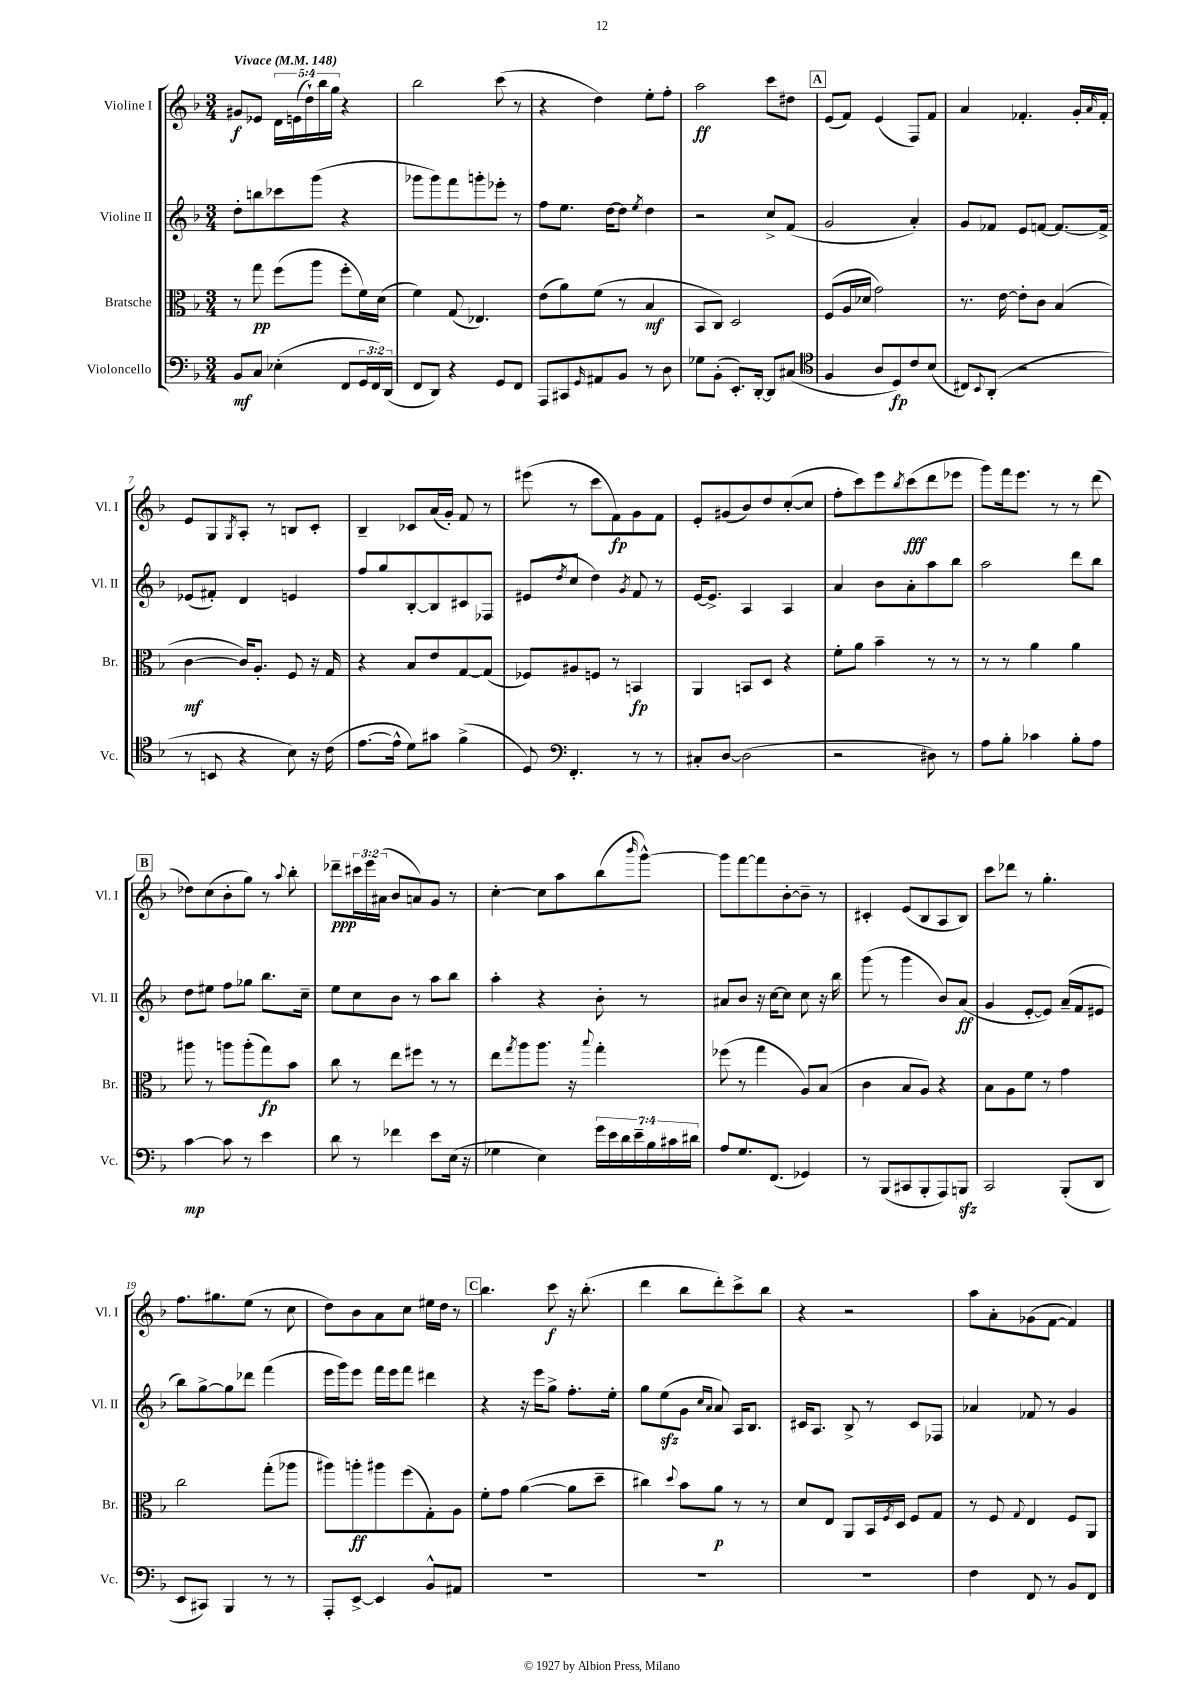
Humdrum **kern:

**kern	**dynam	**kern	**dynam	**kern	**dynam	**kern	**dynam
*part4	*part4	*part3	*part3	*part2	*part2	*part1	*part1
*staff4	*staff4	*staff3	*staff3	*staff2	*staff2	*staff1	*staff1
*I"Violoncello	*	*I"Bratsche	*	*I"Violine II	*	*I"Violine I	*
*I'Vc.	*	*I'Br.	*	*I'Vl. II	*	*I'Vl. I	*
*clefF4	*	*clefC3	*	*clefG2	*	*clefG2	*
*k[b-]	*	*k[b-]	*	*k[b-]	*	*k[b-]	*
*M3/4	*	*M3/4	*	*M3/4	*	*M3/4	*
*MM148	*	*MM148	*	*MM148	*	*MM148	*
=1	=1	=1	=1	=1	=1	=1	=1
!	!	!	!	!	!	!LO:TX:a:B:t=Vivace	!
8BB-/L	mf	8r	.	8dd'\L	.	8g#X/L	f
8C/J	.	8gg\	pp	8bbn\	.	8e-X/J	.
(4E-X'\	.	(8ff\L	.	8ccc-X\	.	20d\LL	.
.	.	.	.	.	.	(20en\	.
.	.	.	.	.	.	20dd`\)	.
.	.	8aa\J	.	(8ggg\J	.	.	.
.	.	.	.	.	.	20bb-\	.
.	.	.	.	.	.	20gg\JJ	.
8FF/L	.	8ff'\L	.	4r	.	4r	.
24GG/L	.	16f\L)	.	.	.	.	.
24FF/)	.	.	.	.	.	.	.
.	.	(16d\JJ	.	.	.	.	.
(24DD/JJ	.	.	.	.	.	.	.
=2	=2	=2	=2	=2	=2	=2	=2
8FF/L	.	4f\)	.	8ggg-X\L	.	2bb-\	.
8DD/J)	.	.	.	8ggg-\)	.	.	.
4r	.	(8G/	.	8fff\	.	.	.
.	.	4.E-X/)	.	8gggn'\	.	.	.
8GG/L	.	.	.	8eee-X'\J	.	(8ccc\	.
8FF/J	.	.	.	8r	.	8r	.
=3	=3	=3	=3	=3	=3	=3	=3
8AAA/L	.	(8e\L	.	8ff\L	.	4r	.
8CC#X/	.	8a\)	.	8.ee\J	.	.	.
16qqGG/	.	.	.	.	.	.	.
8AA#X/	.	(8f\J	.	.	.	4dd\)	.
.	.	.	.	[16dd\KL	.	.	.
8BB-/J	.	8r	.	8dd\J]	.	.	.
.	.	.	.	8qee/	.	.	.
8r	.	4B-/	mf	4dd\	.	8ee'\L	.
8D\	.	.	.	.	.	8ff'\J	.
=4	=4	=4	=4	=4	=4	=4	=4
8G-X\L	.	8BB-/L	.	2r	.	2aa\	ff
(8BB-'\J	.	8C/J)	.	.	.	.	.
8.EE'/L)	.	2D/	.	.	.	.	.
[16DD'/Jk	.	.	.	.	.	.	.
8DD/L]	.	.	.	8cc^/L	.	8ccc\L	.
(8C#X/J	.	.	.	(8f/J	.	8dd#X\J	.
!!LO:REH:place=s1:t=A
=5	=5	=5	=5	=5	=5	=5	=5
*clefC4	*	*	*	*	*	*	*
4F/	.	(8F/L	.	2g/	.	(8e/L	.
.	.	16A/L	.	.	.	8f/J)	.
.	.	16d-X/JJ	.	.	.	.	.
8A/L	.	2g\)	.	.	.	(4e/	.
8D/)	fp	.	.	.	.	.	.
8c/	.	.	.	4a'/)	.	8F/L)	.
(8B-/J	.	.	.	.	.	8f/J	.
=6	=6	=6	=6	=6	=6	=6	=6
8C#X/L)	.	8.r	.	8g/L	.	4a/	.
8qqBB-/	.	.	.	.	.	.	.
(8AA'/J	.	.	.	8f-X/J	.	.	.
.	.	[16e\	.	.	.	.	.
2r	.	8e'\L]	.	8e/L	.	4.f-X'/	.
.	.	8c\J	.	[8fn/J	.	.	.
.	.	(4B-/	.	8.f/L_	.	.	.
.	.	.	.	.	.	16g'/LL	.
.	.	.	.	.	.	16qqa/	.
.	.	.	.	16f^/Jk]	.	16f-'/JJ	.
!!LO:LB:g=z
=7	=7	=7	=7	=7	=7	=7	=7
8r	.	[4c\	mf	(8e-X/L	.	8e/L	.
8BBn/	.	.	.	8f#X'/J)	.	8G/	.
.	.	.	.	.	.	8qG/	.
4r	.	16c/KL])	.	4d/	.	8A'/J	.
.	.	8.A'/J	.	.	.	.	.
.	.	.	.	.	.	8r	.
8B-\)	.	8F/	.	4en/	.	8Bn/L	.
16r	.	16r	.	.	.	8c'/J	.
(16c\	.	16G/	.	.	.	.	.
=8	=8	=8	=8	=8	=8	=8	=8
[8.e\L	.	4r	.	8ff/L	.	4B-~/	.
.	.	.	.	8gg/	.	.	.
16e^^\Jk]	.	.	.	.	.	.	.
8d\L)	.	8B-/L	.	[8B-'/	.	8c-X/L	.
8g#X\J	.	8e/	.	8B-/]	.	(16a/L	.
.	.	.	.	.	.	16g'/JJ)	.
(4f^\	.	[8G/	.	8c#X/	.	8f/	.
.	.	(8G/J]	.	8F-X/J	.	8r	.
=9	=9	=9	=9	=9	=9	=9	=9
8D/)	.	8F-X/L)	.	(8e#X/L	.	(8eee#X\	.
*clefF4	*	*	*	*	*	*	*
.	.	.	.	8qdd/	.	.	.
4.FF'/	.	8A#X/	.	8cc/J	.	8r	.
.	.	8Fn/J	.	4dd\)	.	8ccc\L	.
.	.	8r	.	.	.	8f\)	fp
.	.	.	.	8qg/	.	.	.
8r	.	4BBn/	fp	8f/	.	8g\	.
8r	.	.	.	8r	.	8f\J	.
=10	=10	=10	=10	=10	=10	=10	=10
8C#X'/L	.	4AA/	.	[16e/KL	.	8e'/L	.
.	.	.	.	8.e^/J]	.	.	.
[8D/J	.	.	.	.	.	(8g#X/	.
(2D\]	.	8BBn/L	.	4A/	.	8b-/)	.
.	.	8D/J	.	.	.	8dd/	.
.	.	4r	.	4A/	.	([8cc'/	.
.	.	.	.	.	.	8cc/J]	.
=11	=11	=11	=11	=11	=11	=11	=11
2r	.	8f'\L	.	4a/	.	8ff'\L	.
.	.	8a\J	.	.	.	8ccc\)	.
.	.	4b-~\	.	8b-\L	.	8eee\	.
.	.	.	.	.	.	8qbb-/	.
.	.	.	.	8a'\	.	(8ccc\	fff
8D#X\)	.	8r	.	8aa\	.	8ddd\	.
8r	.	8r	.	8bb-\J	.	8eee-X\J	.
=12	=12	=12	=12	=12	=12	=12	=12
8A\L	.	8r	.	2aa\	.	8ggg\L)	.
8B-'\J	.	8r	.	.	.	16fff\k	.
.	.	.	.	.	.	8.eee\J	.
4c-X\	.	4a\	.	.	.	.	.
.	.	.	.	.	.	8r	.
8B-'\L	.	4a\	.	8ddd\L	.	8r	.
8A\J	.	.	.	8bb-\J	.	(8ddd\	.
!!LO:LB:g=z
!!LO:REH:place=s1:t=B
=13	=13	=13	=13	=13	=13	=13	=13
[4c\	mp	8aa#X\	.	8dd\L	.	8dd-X\L)	.
.	.	8r	.	8ee#X\J	.	(8cc\	.
8c\]	.	8aan\L	.	8ff\L	.	8b-'\	.
8r	.	(8aa'\	.	8gg-X\J	.	8gg\J)	.
4e\	.	8gg\)	fp	8.bb-\L	.	8r	.
.	.	.	.	.	.	8qqaa/	.
.	.	8b-\J	.	.	.	8bb-'\	.
.	.	.	.	16cc~\Jk	.	.	.
=14	=14	=14	=14	=14	=14	=14	=14
8d\	.	8cc\	.	8ee\L	.	8ddd-X~\L	ppp
8r	.	8r	.	8cc\	.	24ccc#X\L	.
.	.	.	.	.	.	24eee\	.
.	.	.	.	.	.	(24a#X\JJ	.
4f-X\	.	8ee\L	.	8b-\J	.	8b-/L	.
.	.	8ff#X\J	.	8r	.	8an/)	.
8e\L	.	8r	.	8aa\L	.	8g/J	.
(16E\Jk	.	8r	.	8bb-\J	.	8r	.
16r	.	.	.	.	.	.	.
=15	=15	=15	=15	=15	=15	=15	=15
4G-X\	.	8ee\L	.	4aa'\	.	[4cc'\	.
.	.	8qgg/	.	.	.	.	.
.	.	8aa\	.	.	.	.	.
4E\)	.	8.aa\J	.	4r	.	8cc\L]	.
.	.	.	.	.	.	8aa\	.
.	.	16r	.	.	.	.	.
.	.	8qqbb-/	.	.	.	.	.
28g\LL	.	4gg'\	.	8b-'\	.	(8bb-\	.
28e\	.	.	.	.	.	.	.
28d\	.	.	.	.	.	.	.
28e~\	.	.	.	.	.	.	.
.	.	.	.	.	.	16qqbbb-/	.
.	.	.	.	8r	.	[8ggg^^\J)	.
28B-\	.	.	.	.	.	.	.
28c#X\	.	.	.	.	.	.	.
28d#X\JJ	.	.	.	.	.	.	.
=16	=16	=16	=16	=16	=16	=16	=16
8A/L	.	(8ff-X\	.	8a#X/L	.	8ggg\L]	.
8.G/	.	8r	.	8b-/J	.	[8fff\	.
.	.	4gg\	.	16r	.	8fff\]	.
(8.FF/J	.	.	.	[16cc\KL	.	.	.
.	.	.	.	8cc\J]	.	[8b-'\	.
4GG-X/)	.	8A/L)	.	8cc\	.	8b-~\J]	.
.	.	(8B-/J	.	16r	.	8r	.
.	.	.	.	16bb-\	.	.	.
=17	=17	=17	=17	=17	=17	=17	=17
8r	.	4c\	.	(8ggg\	.	4c#X'/	.
(8BBB-/L	.	.	.	8r	.	.	.
8CC#X/	.	8B-/L	.	4ggg\	.	(8e/L	.
8BBB-'/	.	8A/J)	.	.	.	8B-/	.
8AAA/)	.	4r	.	8b-/L)	.	8A/	.
8BBBnzz/J	.	.	.	(8a/J	ff	8B-/J)	.
=18	=18	=18	=18	=18	=18	=18	=18
2CC/	.	8B-\L	.	4g/	.	8ccc\L	.
.	.	8A\	.	.	.	8ddd-X\J	.
.	.	8f\J	.	[8e'/L	.	8r	.
.	.	8r	.	8e/J])	.	4.gg'\	.
(8BBB-'/L	.	4g\	.	(16a~/LL	.	.	.
.	.	.	.	16f/J	.	.	.
8DD/J	.	.	.	8e#X/J	.	.	.
!!LO:LB:g=z
=19	=19	=19	=19	=19	=19	=19	=19
8EE/L	.	2cc\	.	8bb-\L)	.	8.ff\L	.
8CC#X/J)	.	.	.	[8gg^\	.	.	.
.	.	.	.	.	.	8.gg#X\	.
4BBB-/	.	.	.	8gg\]	.	.	.
.	.	.	.	8ddd-X\J	.	(8ee\J	.
8r	.	(8gg'\L	.	(4fff\	.	8r	.
8r	.	8aa-X\J	.	.	.	8cc\	.
=20	=20	=20	=20	=20	=20	=20	=20
8AAA'/L	.	8aa#X\L)	.	16eee\LL	.	8dd\L)	.
.	.	.	.	16ggg\J)	.	.	.
[8EE^/J	.	8aan'\	ff	8eee\J	.	8b-\	.
4EE/]	.	8aa#X\	.	16fff\LL	.	8a\	.
.	.	.	.	16eee\J	.	.	.
.	.	(8ff\	.	8fff\J	.	8cc\J	.
8BB-^^/L	.	8G'\)	.	4ddd#X\	.	16ee#X\LL	.
.	.	.	.	.	.	16dd\JJ	.
8AA#X/J	.	8A\J	.	.	.	8r	.
!!LO:REH:place=s1:t=C
=21	=21	=21	=21	=21	=21	=21	=21
2.r	.	8f'\L	.	4r	.	4.bb-\	.
.	.	8g\J	.	.	.	.	.
.	.	([4a\	.	16r	.	.	.
.	.	.	.	16eee\KL	.	.	.
.	.	.	.	8gg^\J	.	8ccc\	f
.	.	8a\L]	.	8.ff'\L	.	16r	.
.	.	.	.	.	.	(8.bb-'\	.
.	.	8dd~\J	.	.	.	.	.
.	.	.	.	16ee'\Jk	.	.	.
=22	=22	=22	=22	=22	=22	=22	=22
2.r	.	4cc#X\)	.	8gg\L	.	4ddd\	.
.	.	.	.	(8eezz\	.	.	.
.	.	8qqdd/	.	.	.	.	.
.	.	8b-\L	.	8g\J	.	8bb-\L	.
.	.	.	.	16qqcc/LL	.	.	.
.	.	.	.	16qqa/JJ	.	.	.
.	.	8a\J	p	8a/)	.	8ddd'\)	.
.	.	8r	.	16A/KL	.	8ccc^\	.
.	.	.	.	8.B-/J	.	.	.
.	.	8r	.	.	.	8bb-\J	.
=23	=23	=23	=23	=23	=23	=23	=23
2.r	.	8d/L	.	16c#X/KL	.	4r	.
.	.	.	.	8.A/J	.	.	.
.	.	8E/J	.	.	.	.	.
.	.	8AA/L	.	8B-^/	.	2r	.
.	.	16BB-/L	.	8r	.	.	.
.	.	8qF/	.	.	.	.	.
.	.	16D/JJ	.	.	.	.	.
.	.	8F/L	.	8c#/L	.	.	.
.	.	8G/J	.	8F-X/J	.	.	.
=24	=24	=24	=24	=24	=24	=24	=24
4F\	.	8r	.	4a-X/	.	8aa\L	.
.	.	8F/	.	.	.	8a'\	.
.	.	8qqG/	.	.	.	.	.
8FF/	.	4E/	.	8f-X/	.	(8g-X\	.
8r	.	.	.	8r	.	[8f\J	.
8BB-/L	.	8F/L	.	4g/	.	4f/])	.
8FF/J	.	8AA/J	.	.	.	.	.
==	==	==	==	==	==	==	==
*-	*-	*-	*-	*-	*-	*-	*-
